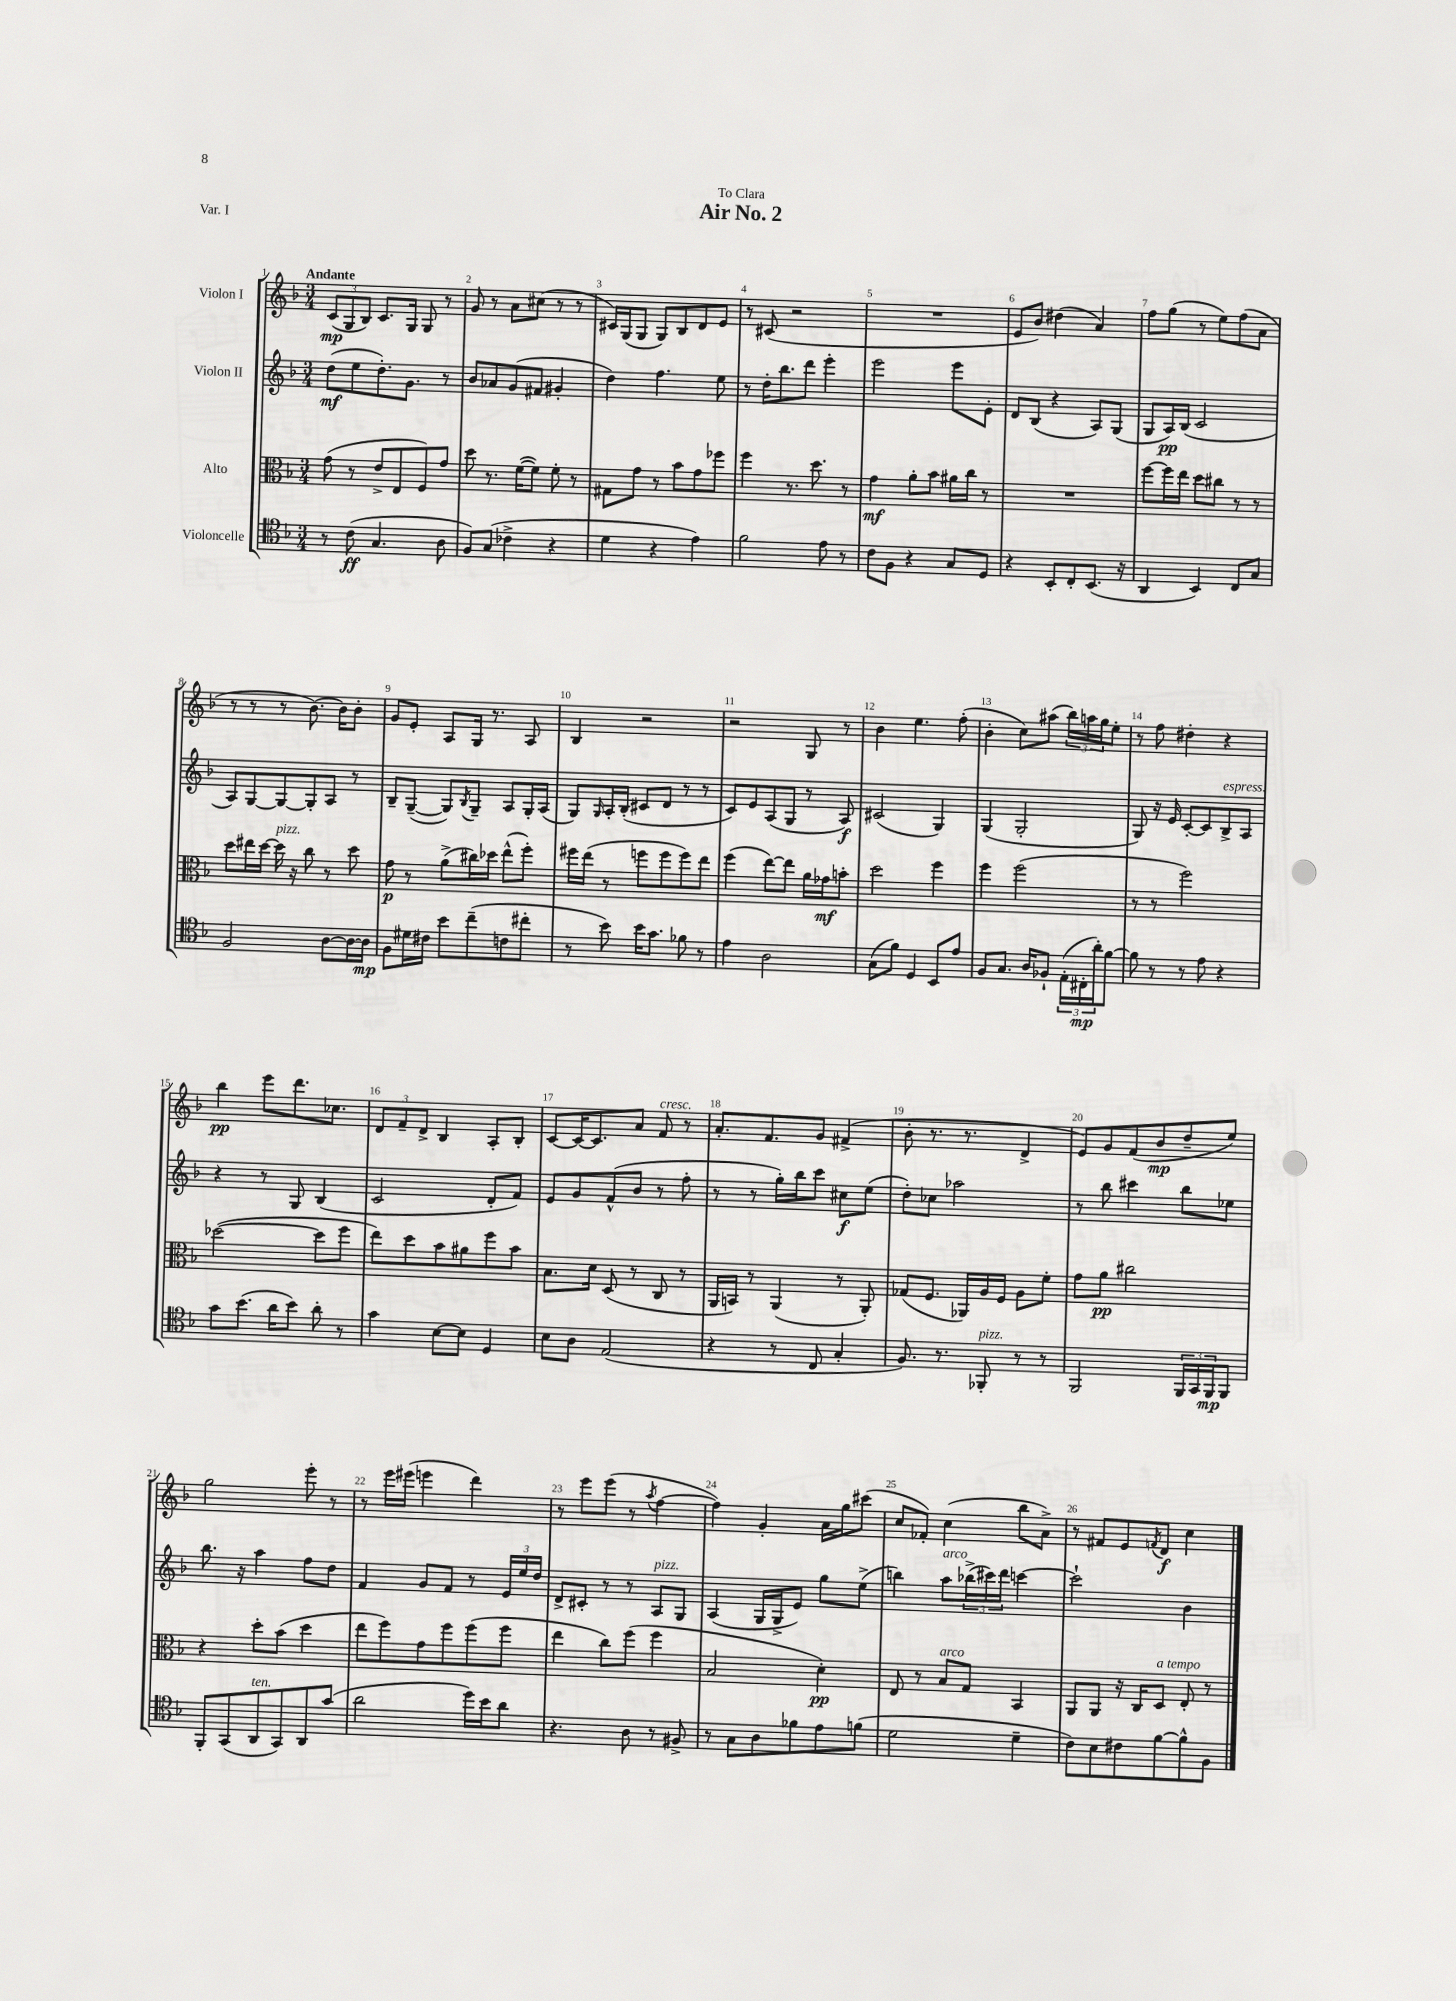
\header { title = "Air No. 2" dedication = "To Clara" piece = "Var. I" }
<<
\new StaffGroup <<
\new Staff = "s0" \with { instrumentName = "Violon I" } {
    \clef treble \key f \major \numericTimeSignature \time 3/4 \tempo "Andante"
    \tuplet 3/2 { c'8\mp( g8 bes8) } c'8. g16 g8 r8 |
    g'8 r8 a'8 cis''8( r8 r8 |
    cis'16) g16( g8 g8) bes8 d'8 e'8 |
    r8 cis'8( r2 |
    R2. |
    e'8 bes'8) dis''4( a'4) |
    f''8 g''8( r8 e''8) f''8( a'8 |
    r8 r8 r8 bes'8.~) bes'16 bes'8-. |
    g'8 e'8-. a8 g16 r8. a8 |
    bes4 r2 |
    r2 g8 r8 |
    bes'4 e''4. f''8-.( |
    bes'4-. c''8) ais''8( \tuplet 3/2 { bes''16) a''16 g''16 } e''8-. |
    r8 f''8 dis''4-. r4 |
    bes''4\pp e'''8 d'''8. ces''8. |
    \tuplet 3/2 { d'8 f'8-- d'8-> } bes4 a8-. bes8-. |
    c'8~ c'16~ c'8. a'8 f'8^\markup { \italic "cresc." } r8 |
    a'8.-. f'8. g'8 fis'4->( |
    bes'8-. r8. r8. d'4-> |
    e'8) g'8 f'8( bes'8\mp d''8-- e''8) |
    g''2 e'''8-. r8 |
    r8 e'''16 eis'''16( e'''4 d'''4) |
    r8 e'''8 e'''8( r8 \acciaccatura { a''8 } f''4~ |
    f''4) g'4-. a'16 g''16 cis'''8( |
    c''8 fes'8-.) c''4( bes''8 a'8->) |
    r8 fis'8 e'8 \acciaccatura { f'8 } d'8\f c''4 \bar "|." |
}
\new Staff = "s1" \with { instrumentName = "Violon II" } {
    \clef treble \key f \major \numericTimeSignature \time 3/4
    d''8\mf( e''8 d''8.-.) g'8. r8 |
    bes'8 aes'8 g'8( fis'8 gis'4-. |
    d''4) f''4. e''8 |
    r8 d''16-. bes''8. d'''8 e'''4-. |
    e'''2 e'''8 e'8-. |
    d'8 bes8( r4 a8) g8( |
    g8 a16\pp) bes16( c'2 |
    a8) g8~ g8~ g8-. a8 r8 |
    bes8-- g8~--( g8) \acciaccatura { bes8 } g8-- a8 g16-. a16( |
    g8) \grace { g16 } a16-. bes16-.( cis'8 d'8 r8 r8 |
    c'8) e'8 a8( g8 r8 a8\f) |
    cis'2( g4) |
    g4( g2-. |
    g8) r16 e'16 c'8~-. c'8 bes8->^\markup { \italic "espress." } a8 |
    r4 r8 g8 bes4( |
    c'2 d'8-. f'8) |
    e'8 g'8 f'8-^( bes'8 r8 f''8-. |
    r8 r8 g''16-.) bes''16 c'''8 cis''8\f e''8( |
    d''8-.) ces''8 aes''2 |
    r8 bes''8 cis'''4 bes''8 ees''8 |
    bes''8. r16 a''4 f''8 d''8 |
    f'4 g'8 f'8 r8 \tuplet 3/2 { e'16 e''16 d''16 } |
    d'8-> cis'8-. r8 r8 a8^\markup { \italic "pizz." } g8 |
    a4( g16 g16-> e'8) g''8 e''8->( |
    b''4) a''8^\markup { \italic "arco" } \tuplet 3/2 { bes''16->( cis'''16) d'''16 } c'''4~ |
    c'''2-! bes'4 \bar "|." |
}
\new Staff = "s2" \with { instrumentName = "Alto" } {
    \clef alto \key f \major \numericTimeSignature \time 3/4
    g'8( r8 e'8-> e8 f8) g'8 |
    d''8 r8. f'16~( f'8) f'8-. r8 |
    gis8 g'8 r8 bes'8 g'8 fes''8 |
    f''4 r8. d''8. r8 |
    g'4\mf a'8-. bes'8 ais'16 c''16 r8 |
    R2. |
    f''8~ f''16 e''16 d''8 cis''8 r8 r8 |
    d''8 eis''16 d''16~ d''16^\markup { \italic "pizz." } r16 c''8 r8 d''8 |
    g'8\p r8 a'8->( cis''16) des''16 e''8-^( f''8-.) |
    fis''16 e''16( r8 f''8 f''8 f''8) e''8 |
    f''4( e''8~) e''8 a'16 ges'16\mf b'8-. |
    d''2 f''4 |
    f''4 f''2( |
    r8 r8 f''2) |
    des''2~( des''8 f''8 |
    e''8) d''8 bes'8 ais'8 f''8 bes'8 |
    bes8. d'16 d8( r8 c8 r8 |
    a,16 b,16) r8 a,4( r8 a,8-.) |
    ges8( f8. aes,16) a16 f16 a8 f'8-. |
    g'8 a'8\pp cis''2 |
    r4 d''8-. bes'8( d''4 |
    e''8 f''8) g'8 f''8 f''8( f''8 |
    e''4 c''8) f''8( f''4 |
    bes2 d'4-.\pp) |
    e8 r8 bes8^\markup { \italic "arco" } g8 bes,4 |
    a,8 a,8 r16 c16 d8^\markup { \italic "a tempo" } e8-. r8 \bar "|." |
}
\new Staff = "s3" \with { instrumentName = "Violoncelle" } {
    \clef tenor \key f \major \numericTimeSignature \time 3/4
    r8 c'8\ff( g4. a8 |
    f8) g8( ces'4-> r4 |
    d'4 r4 e'4) |
    f'2 e'8 r8 |
    c'8 f8 r4 g8 d8 |
    r4 bes,8-. c8-. bes,8.( r16 |
    a,4 bes,4) c8 g8 |
    f2 a8~ a16~ a16\mp |
    f8 dis'16 cis'16 bes'8 c''8--( c'8 cis''8-. |
    r8 bes'8) bes'16 g'8. fes'8 r8 |
    e'4 a2 |
    g8( f'8) d4 bes,8 e'8 |
    f8 g8. a16 fes8-! \tuplet 3/2 { e16-.( cis16-.\mp a'16-.) } f'8~ |
    f'8 r8 r8 e'8 r4 |
    g'8 bes'8.( a'16 bes'8) a'8-. r8 |
    g'4 bes8~ bes8 d4 |
    bes8 a8 e2( |
    r4 r8 c8 g4-. |
    f8.) r8. fes,8-.^\markup { \italic "pizz." } r8 r8 |
    f,2 \tuplet 3/2 { f,16 g,16 f,16\mp } f,8 |
    f,8-. g,8( a,8^\markup { \italic "ten." } g,8) a,8 g'8( |
    a'2 d''16) bes'16 a'8 |
    r4. a8 r8 fis8-> |
    r8 g8 a8 fes'8 e'8 f'8( |
    d'2 d'4-- |
    c'8) bes8 cis'8 f'8~ f'8-^ f8 \bar "|." |
}
>>
>>
\layout { \context { \Score \override BarNumber.break-visibility = ##(#f #t #t) barNumberVisibility = #all-bar-numbers-visible } }
